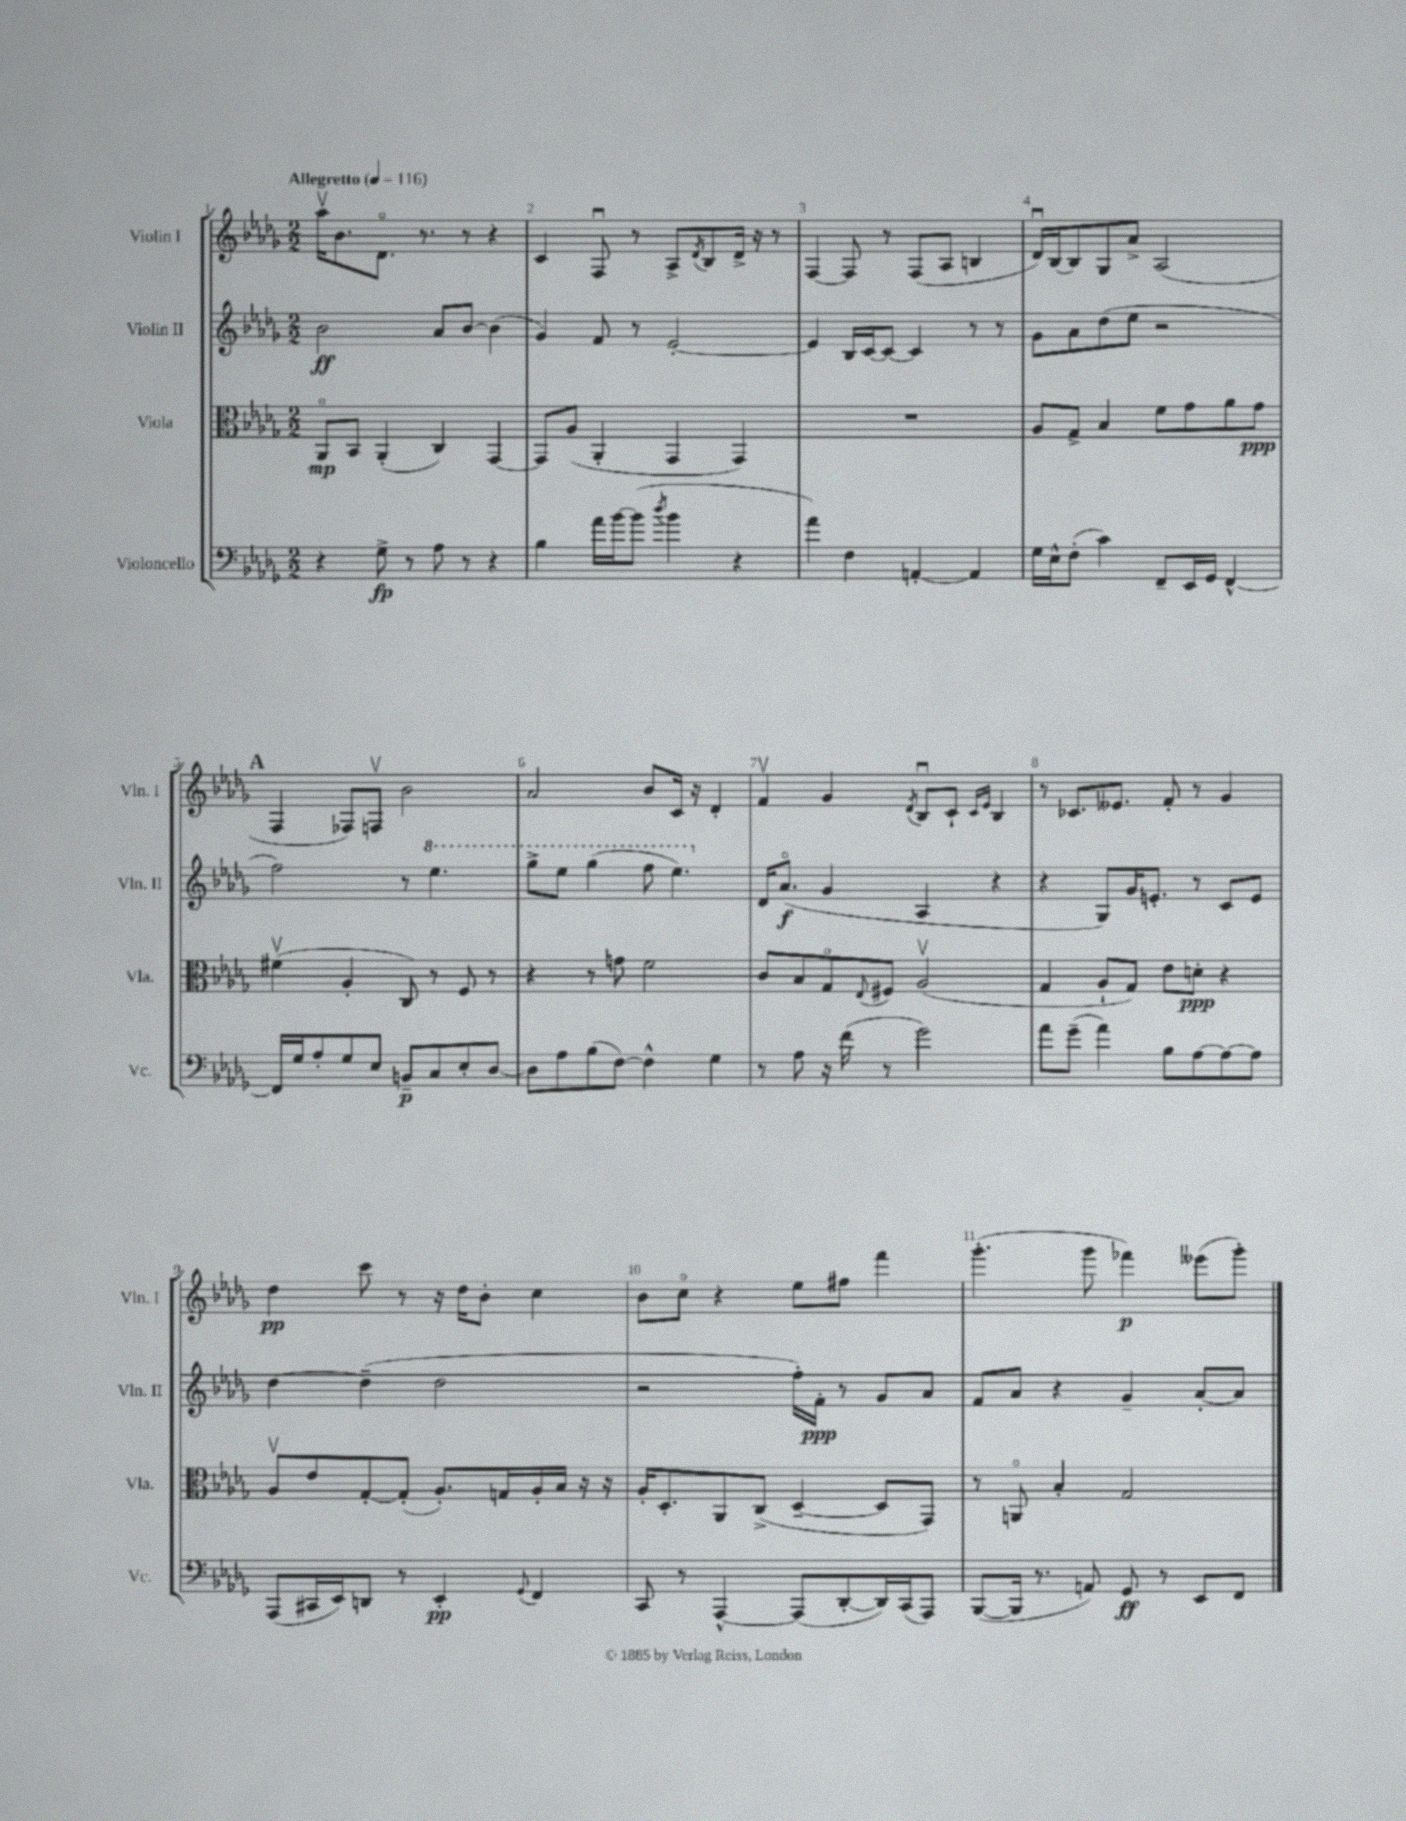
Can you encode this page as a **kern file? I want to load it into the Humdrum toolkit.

**kern	**kern	**kern	**kern
*staff4	*staff3	*staff2	*staff1
*clefF4	*clefC3	*clefG2	*clefG2
*k[b-e-a-d-g-]	*k[b-e-a-d-g-]	*k[b-e-a-d-g-]	*k[b-e-a-d-g-]
*M2/2	*M2/2	*M2/2	*M2/2
*MM116	*MM116	*MM116	*MM116
4r	8AA-o	2b-	16aa-v
.	.	.	8.b-
.	8BB-	.	.
8G-^	(4AA-'	.	8.d-o
8r	.	.	.
.	.	.	8.r
8A-	4C)	8a-	.
8r	.	[8b-	8r
4r	[4GG-	(4b-]	4r
=	=	=	=
4B-	8GG-]	4g-)	4c
.	(8A-	.	.
16a-	4AA-'	8f	8Fu
[16b-	.	.	.
(8b-]	.	8r	8r
8qdd-	.	.	.
4b-	4GG-	[2e-'	8A-^
.	.	.	8qd-
.	.	.	8B-
4r	4GG-)	.	16d-^
.	.	.	16r
.	.	.	8r
=	=	=	=
4a-)	1r	4e-]	[4F
4F	.	16B-	8F]
.	.	[16c	.
.	.	8c_	8r
[4AA'	.	4c]	(8F
.	.	.	8A-
4AA]	.	8r	4B
.	.	8r	.
=	=	=	=
16G-	8A-	8g-	16d-u)
16E-^^	.	.	[16B-
(8F'	8G-^	8a-	8B-]
4c)	4B-	(8dd-	8G-
.	.	8ee-	8a-^
8FF~	8f	2r	(2A-
16EE-	8g-	.	.
16GG-	.	.	.
[4FF^^	8a-	.	.
.	8g-	.	.
=	=	=	=
16FF]	(4f#v	2ff)	4F
16G-	.	.	.
8A-'	.	.	.
8G-	4A-'	.	8F-)
8E-	.	.	8Fv
8BB~	8C)	8r	2b-
8C	8r	4.eee-	.
8E-'	8F	.	.
[8D-	8r	.	.
=	=	=	=
8D-]	4r	8ggg-^	2a-
8A-	.	8eee-	.
(8B-	8r	(4ggg-	.
[8F)	8g	.	.
4F^^]	2f	8fff	8b-
.	.	4.eee-)	16c
.	.	.	16r
4G-	.	.	4d-'
=	=	=	=
8r	8c	16d-	4fv
.	.	(8.a-o	.
8A-	8B-	.	.
16r	8G-o	4g-	4g-
(16f	.	.	.
.	8qqE-	.	.
8r	8F#	.	.
.	.	.	8qd-
2g-)	(2A-v	4A-	8B-u
.	.	.	8c`
.	.	.	16qqc
.	.	.	16qqe-
.	.	4r	4B-
=	=	=	=
8a-	4G-	4r	8r
(8g-~	.	.	8.c-
4a-)	8A-`	8G-)	.
.	.	.	8.e--
.	8G-)	16g-	.
.	.	8.e'	.
8B-	8e-	.	8f'
[8A-	8d'	8r	8r
8A-_	4r	8c	4g-
8A-]	.	8e	.
=	=	=	=
(8AAA-	8A-v	[4dd-	4dd-
16CC#	8e-	.	.
16EE-)	.	.	.
8DD	[8G-'	(4dd-~]	8ccc
8r	(8G-']	.	8r
4EE-'	8.A-')	2dd-	16r
.	.	.	16dd-
.	.	.	8b-'
.	16G	.	.
8qqGG-	.	.	.
4FF	16A-'	.	4cc
.	16B-	.	.
.	16r	.	.
.	16r	.	.
=	=	=	=
8CC	16A-'	2r	8b-
.	8.D-'	.	.
8r	.	.	8cco
[4AAA-^^	8AA-	.	4r
.	(8C^	.	.
(8AAA-]	[4D-~	16ff')	8ee-
.	.	16f'	.
[8DD-'	.	8r	8ff#
16DD-])	8D-]	8g-	4fff
(16CC	.	.	.
8AAA-)	8GG-)	8a-	.
=	=	=	=
([8BBB-	8r	8f	(4.ggg-'
16BBB-]	8AAo	8a-	.
8.r	.	.	.
.	4B-'	4r	.
8AA)	.	.	8ggg-
8GG-	2G-	4g-~	4fff-)
8r	.	.	.
8EE-	.	[8a-'	(8eee--
8FF	.	8a-]	8ggg-')
==	==	==	==
*-	*-	*-	*-
